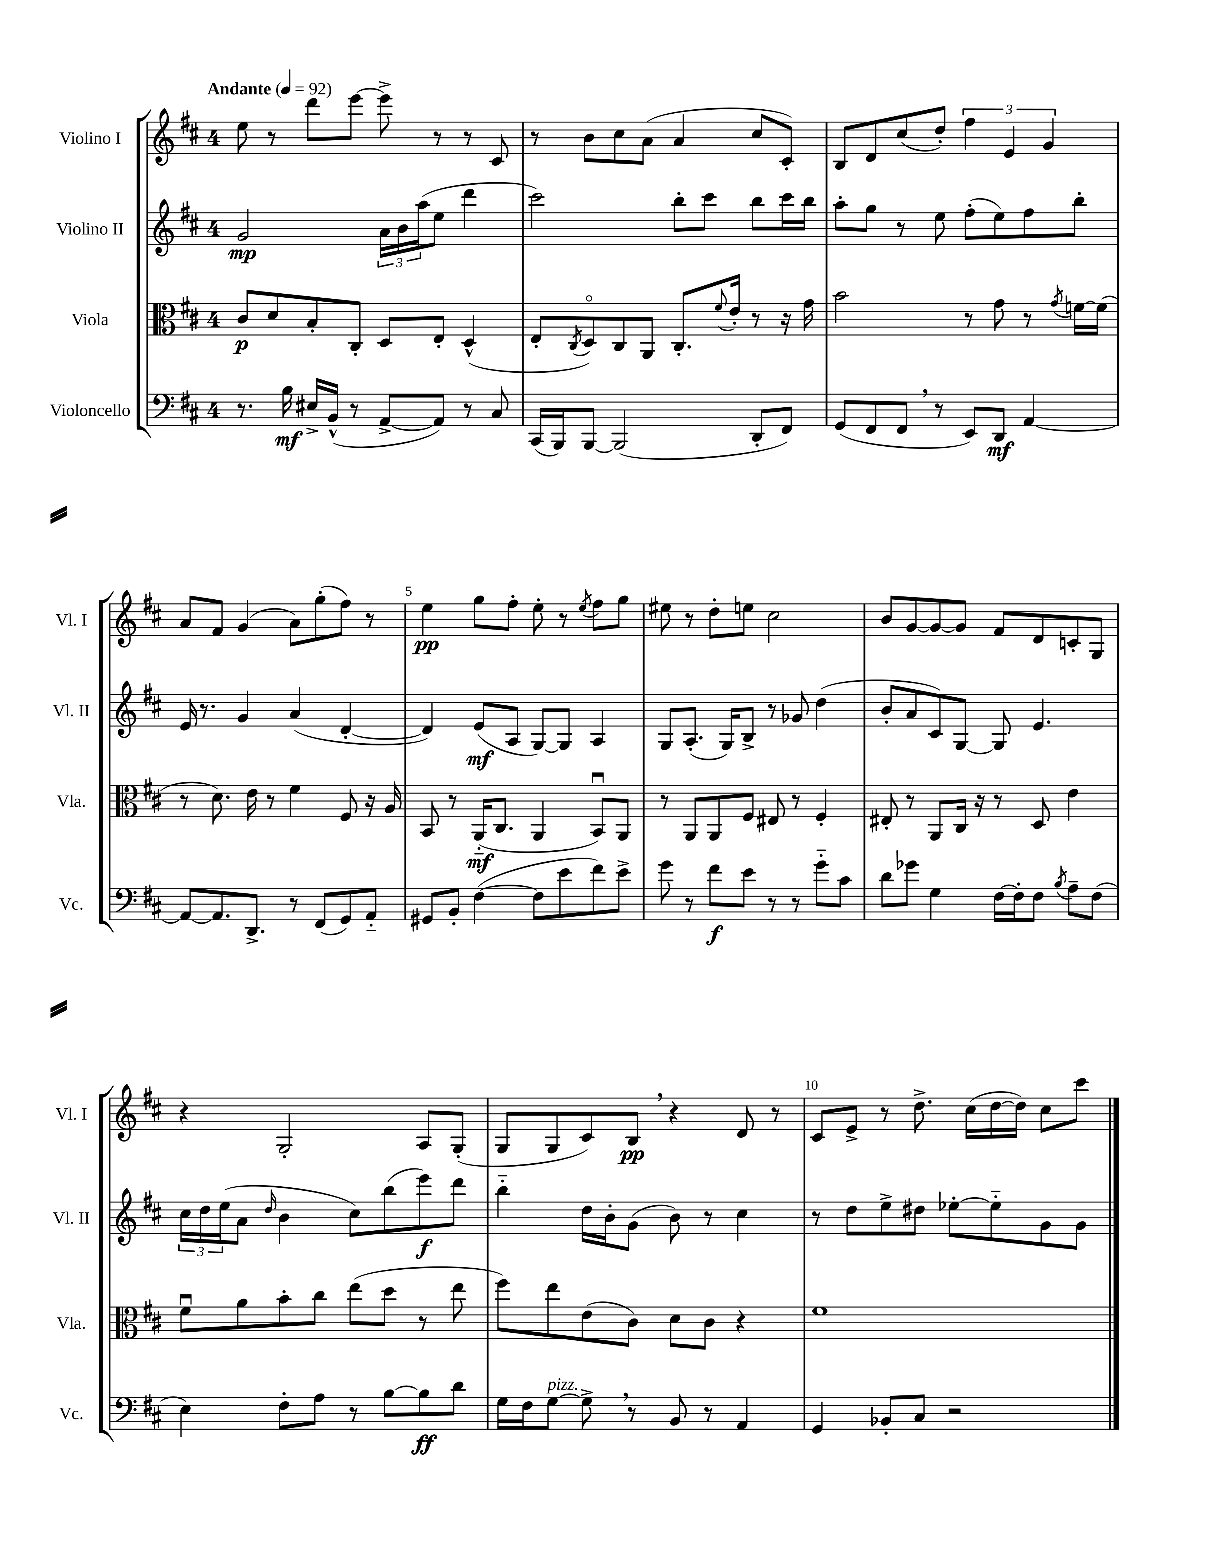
<<
\new StaffGroup <<
\new Staff = "s0" \with { instrumentName = "Violino I" shortInstrumentName = "Vl. I" } {
    \clef treble \key d \major \once \override Staff.TimeSignature.style = #'single-digit \time 4/4 \tempo "Andante" 4 = 92
    e''8 r8 d'''8 e'''8~ e'''8-> r8 r8 cis'8 |
    r8 b'8 cis''8 a'8( a'4 cis''8 cis'8-.) |
    b8 d'8 cis''8( d''8-.) \tuplet 3/2 { fis''4 e'4 g'4 } |
    a'8 fis'8 g'4( a'8) g''8-.( fis''8) r8 |
    e''4\pp g''8 fis''8-. e''8-. r8 \acciaccatura { e''8 } fis''8 g''8 |
    eis''8 r8 d''8-. e''8 cis''2 |
    b'8 g'8~ g'8~ g'8 fis'8 d'8 c'8-. g8 |
    r4 g2-. a8 g8-.( |
    g8 g8 cis'8) b8\pp \breathe r4 d'8 r8 |
    cis'8 e'8-> r8 d''8.-> cis''16( d''16~ d''16) cis''8 cis'''8 \bar "|." |
}
\new Staff = "s1" \with { instrumentName = "Violino II" shortInstrumentName = "Vl. II" } {
    \clef treble \key d \major \once \override Staff.TimeSignature.style = #'single-digit \time 4/4
    g'2\mp \tuplet 3/2 { a'16 b'16 a''16( } e''8 d'''4 |
    cis'''2) b''8-. cis'''8 b''8 cis'''16 b''16 |
    a''8-. g''8 r8 e''8 fis''8-.( e''8) fis''8 b''8-. |
    e'16 r8. g'4 a'4( d'4~-. |
    d'4) e'8\mf( a8 g8~) g8 a4 |
    g8 a8.-.( g16) b8-> r8 ges'8 d''4( |
    b'8-. a'8 cis'8) g8~ g8 e'4. |
    \tuplet 3/2 { cis''16 d''16 e''16( } a'8 \grace { d''16 } b'4 cis''8) b''8( e'''8\f) d'''8 |
    b''4-_ d''16 b'16-. g'8( b'8) r8 cis''4 |
    r8 d''8 e''8-> dis''8 ees''8~-. ees''8-_ g'8 g'8 \bar "|." |
}
\new Staff = "s2" \with { instrumentName = "Viola" shortInstrumentName = "Vla." } {
    \clef alto \key d \major \once \override Staff.TimeSignature.style = #'single-digit \time 4/4
    cis'8\p d'8 b8-. cis8-. d8 e8-. d4-^( |
    e8-. \acciaccatura { cis8 } d8\flageolet) cis8 a,8 cis8.-. \appoggiatura { fis'8 } e'16-. r8 r16 g'16 |
    b'2 r8 g'8 r8 \acciaccatura { g'8 } f'16~ f'16( |
    r8 d'8.) e'16 r8 fis'4 fis8 r16 a16 |
    b,8 r8 a,16-_\mf( cis8. a,4 b,8\downbow) a,8 |
    r8 a,8 a,8 fis8 eis8 r8 fis4-. |
    eis8-. r8 a,8 cis16 r16 r8 d8 e'4 |
    fis'8\downbow a'8 b'8-. cis''8 e''8( d''8 r8 e''8 |
    fis''8) e''8 e'8( cis'8) d'8 cis'8 r4 |
    fis'1 \bar "|." |
}
\new Staff = "s3" \with { instrumentName = "Violoncello" shortInstrumentName = "Vc." } {
    \clef bass \key d \major \once \override Staff.TimeSignature.style = #'single-digit \time 4/4
    r8. b16\mf eis16-> b,16-^( r8 a,8~-> a,8) r8 cis8 |
    cis,16( b,,16) b,,8~ b,,2( d,8-. fis,8) |
    g,8( fis,8 fis,8 \breathe r8 e,8) d,8\mf a,4~ |
    a,8~ a,8. d,8.-> r8 fis,8( g,8) a,8-_ |
    gis,8 b,8-. fis4~( fis8 e'8 fis'8) e'8-> |
    g'8 r8 fis'8\f e'8 r8 r8 g'8-_ cis'8 |
    d'8 ges'8 g4 fis16~ fis16-. fis8 \acciaccatura { b8 } a8-- fis8( |
    e4) fis8-. a8 r8 b8~ b8\ff d'8 |
    g16 fis16 g8~^\markup { \italic "pizz." } g8-> \breathe r8 b,8 r8 a,4 |
    g,4 bes,8-. cis8 r2 \bar "|." |
}
>>
>>
\layout { \context { \Score \override BarNumber.break-visibility = ##(#f #t #t) barNumberVisibility = #(every-nth-bar-number-visible 5) } }
